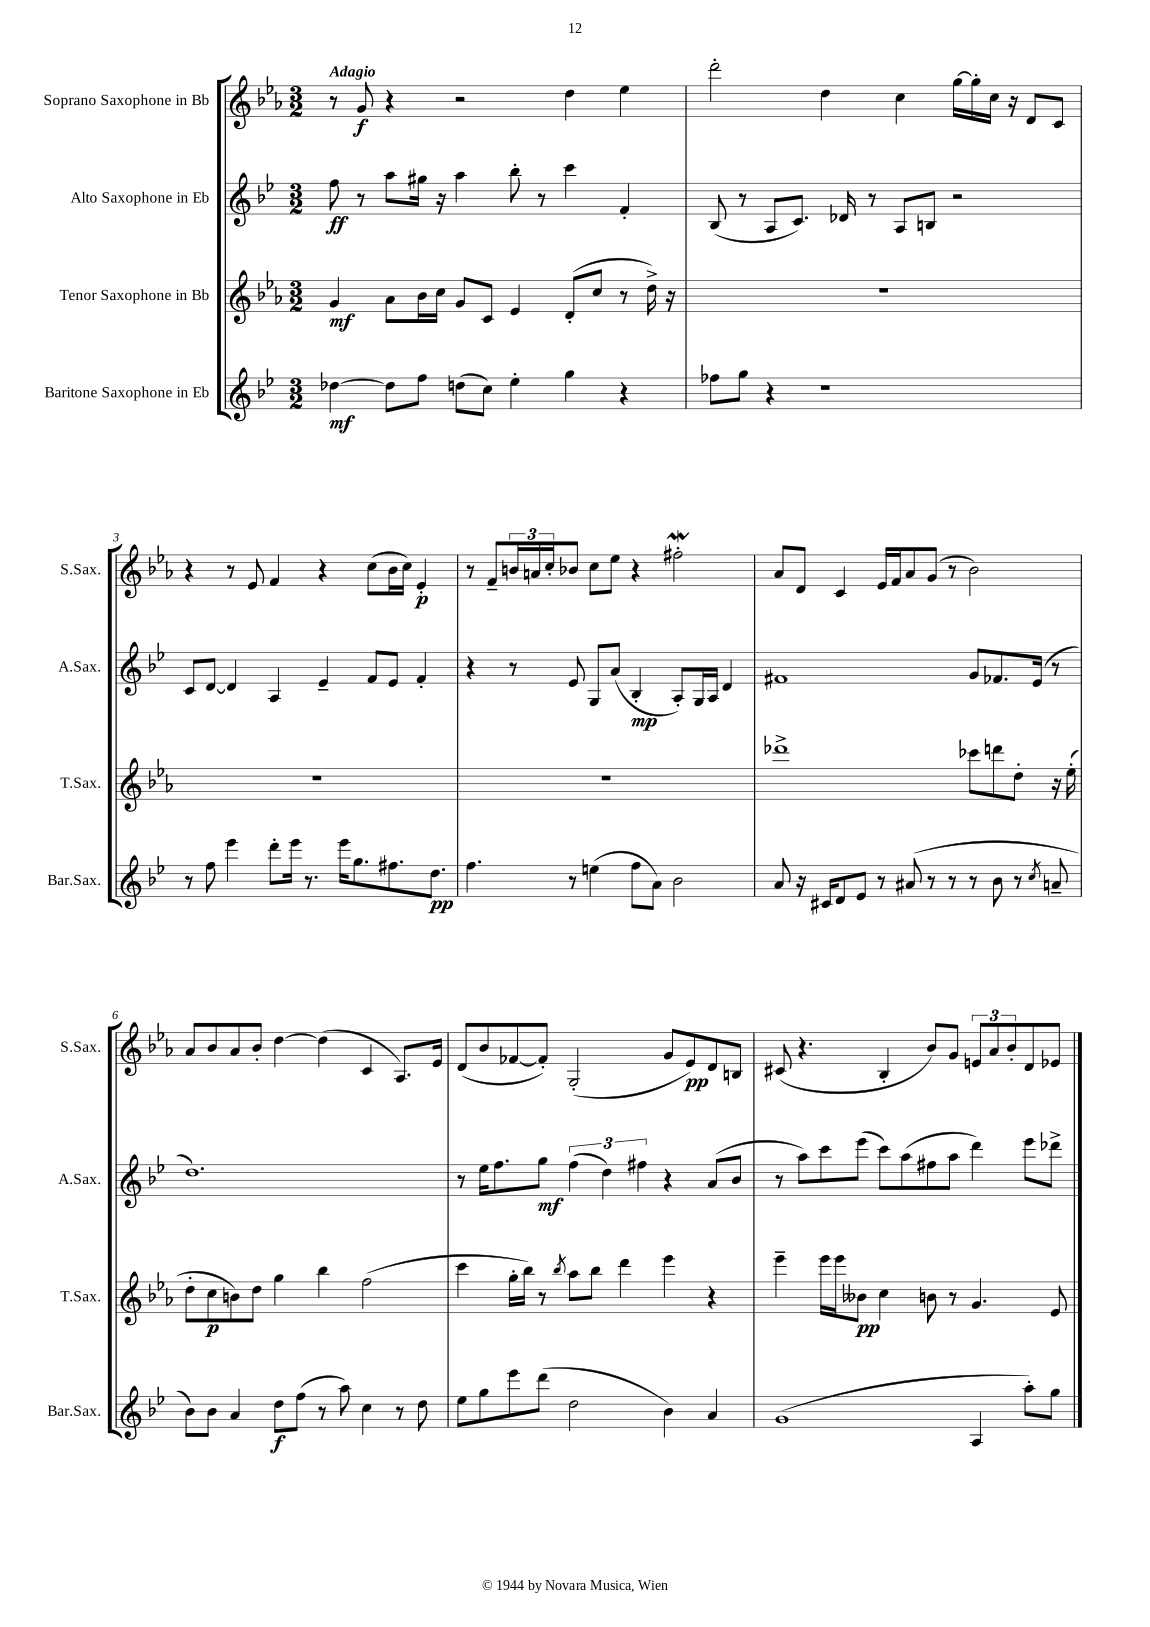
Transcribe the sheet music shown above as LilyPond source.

<<
\new StaffGroup <<
\new Staff = "s0" \with { instrumentName = "Soprano Saxophone in Bb" shortInstrumentName = "S.Sax." } {
    \clef treble \key ees \major \numericTimeSignature \time 3/2 \tempo "Adagio"
    r8 g'8\f r4 r2 d''4 ees''4 |
    d'''2-. d''4 c''4 g''16~ g''16-. c''16 r16 d'8 c'8 |
    r4 r8 ees'8 f'4 r4 c''8( bes'16 c''16) ees'4-.\p |
    r8 f'8-- \tuplet 3/2 { b'16 a'16 c''16-. } bes'8 c''8 ees''8 r4 fis''2-.\mordent |
    aes'8 d'8 c'4 ees'16 f'16 aes'8 g'8( r8 bes'2) |
    aes'8 bes'8 aes'8 bes'8-. d''4~ d''4( c'4 aes8.) ees'16 |
    d'8( bes'8 fes'8~ fes'8-.) g2-.( g'8 ees'8\pp) d'8 b8 |
    cis'8( r4. bes4-. bes'8) g'8 \tuplet 3/2 { e'8 aes'8 bes'8-. } d'8 ees'8 \bar "|." |
}
\new Staff = "s1" \with { instrumentName = "Alto Saxophone in Eb" shortInstrumentName = "A.Sax." } {
    \clef treble \key bes \major \numericTimeSignature \time 3/2
    f''8\ff r8 a''8 gis''16 r16 a''4 bes''8-. r8 c'''4 f'4-. |
    bes8( r8 a8 c'8.) des'16 r8 a8 b8 r2 |
    c'8 d'8~ d'4 a4 ees'4-- f'8 ees'8 f'4-. |
    r4 r8 ees'8 g8 a'8( bes4-.\mp a8-.) g16 a16 d'4 |
    fis'1 g'8 fes'8. ees'16( r8 |
    d''1.) |
    r8 ees''16 f''8. g''8\mf \tuplet 3/2 { f''4( d''4) fis''4 } r4 a'8( bes'8 |
    r8 a''8) c'''8 ees'''8( c'''8) a''8( fis''8 a''8 d'''4) ees'''8 des'''8-> \bar "|." |
}
\new Staff = "s2" \with { instrumentName = "Tenor Saxophone in Bb" shortInstrumentName = "T.Sax." } {
    \clef treble \key ees \major \numericTimeSignature \time 3/2
    g'4\mf aes'8 bes'16 c''16 g'8 c'8 ees'4 d'8-.( c''8 r8 d''16->) r16 |
    R1. |
    R1. |
    R1. |
    des'''1-> ces'''8 d'''8 d''8-. r16 ees''16-.( |
    d''8-. c''8\p b'8) d''8 g''4 bes''4 f''2( |
    c'''4 g''16-. bes''16) r8 \acciaccatura { bes''8 } aes''8 bes''8 d'''4 ees'''4 r4 |
    ees'''4-- ees'''16 ees'''16 beses'8\pp c''4 b'8 r8 g'4. ees'8 \bar "|." |
}
\new Staff = "s3" \with { instrumentName = "Baritone Saxophone in Eb" shortInstrumentName = "Bar.Sax." } {
    \clef treble \key bes \major \numericTimeSignature \time 3/2
    des''4~\mf des''8 f''8 d''8( c''8) ees''4-. g''4 r4 |
    fes''8 g''8 r4 r1 |
    r8 f''8 ees'''4 d'''8-. ees'''16 r8. ees'''16 g''8. fis''8. d''8.\pp |
    f''4. r8 e''4( f''8 a'8) bes'2 |
    a'8 r16 cis'16 d'8 ees'8 r8 ais'8( r8 r8 r8 bes'8 r8 \acciaccatura { c''8 } a'8-- |
    bes'8) bes'8 a'4 d''8\f f''8( r8 a''8) c''4 r8 d''8 |
    ees''8 g''8 ees'''8 d'''8( d''2 bes'4) a'4 |
    g'1( a4 a''8-.) g''8 \bar "|." |
}
>>
>>
